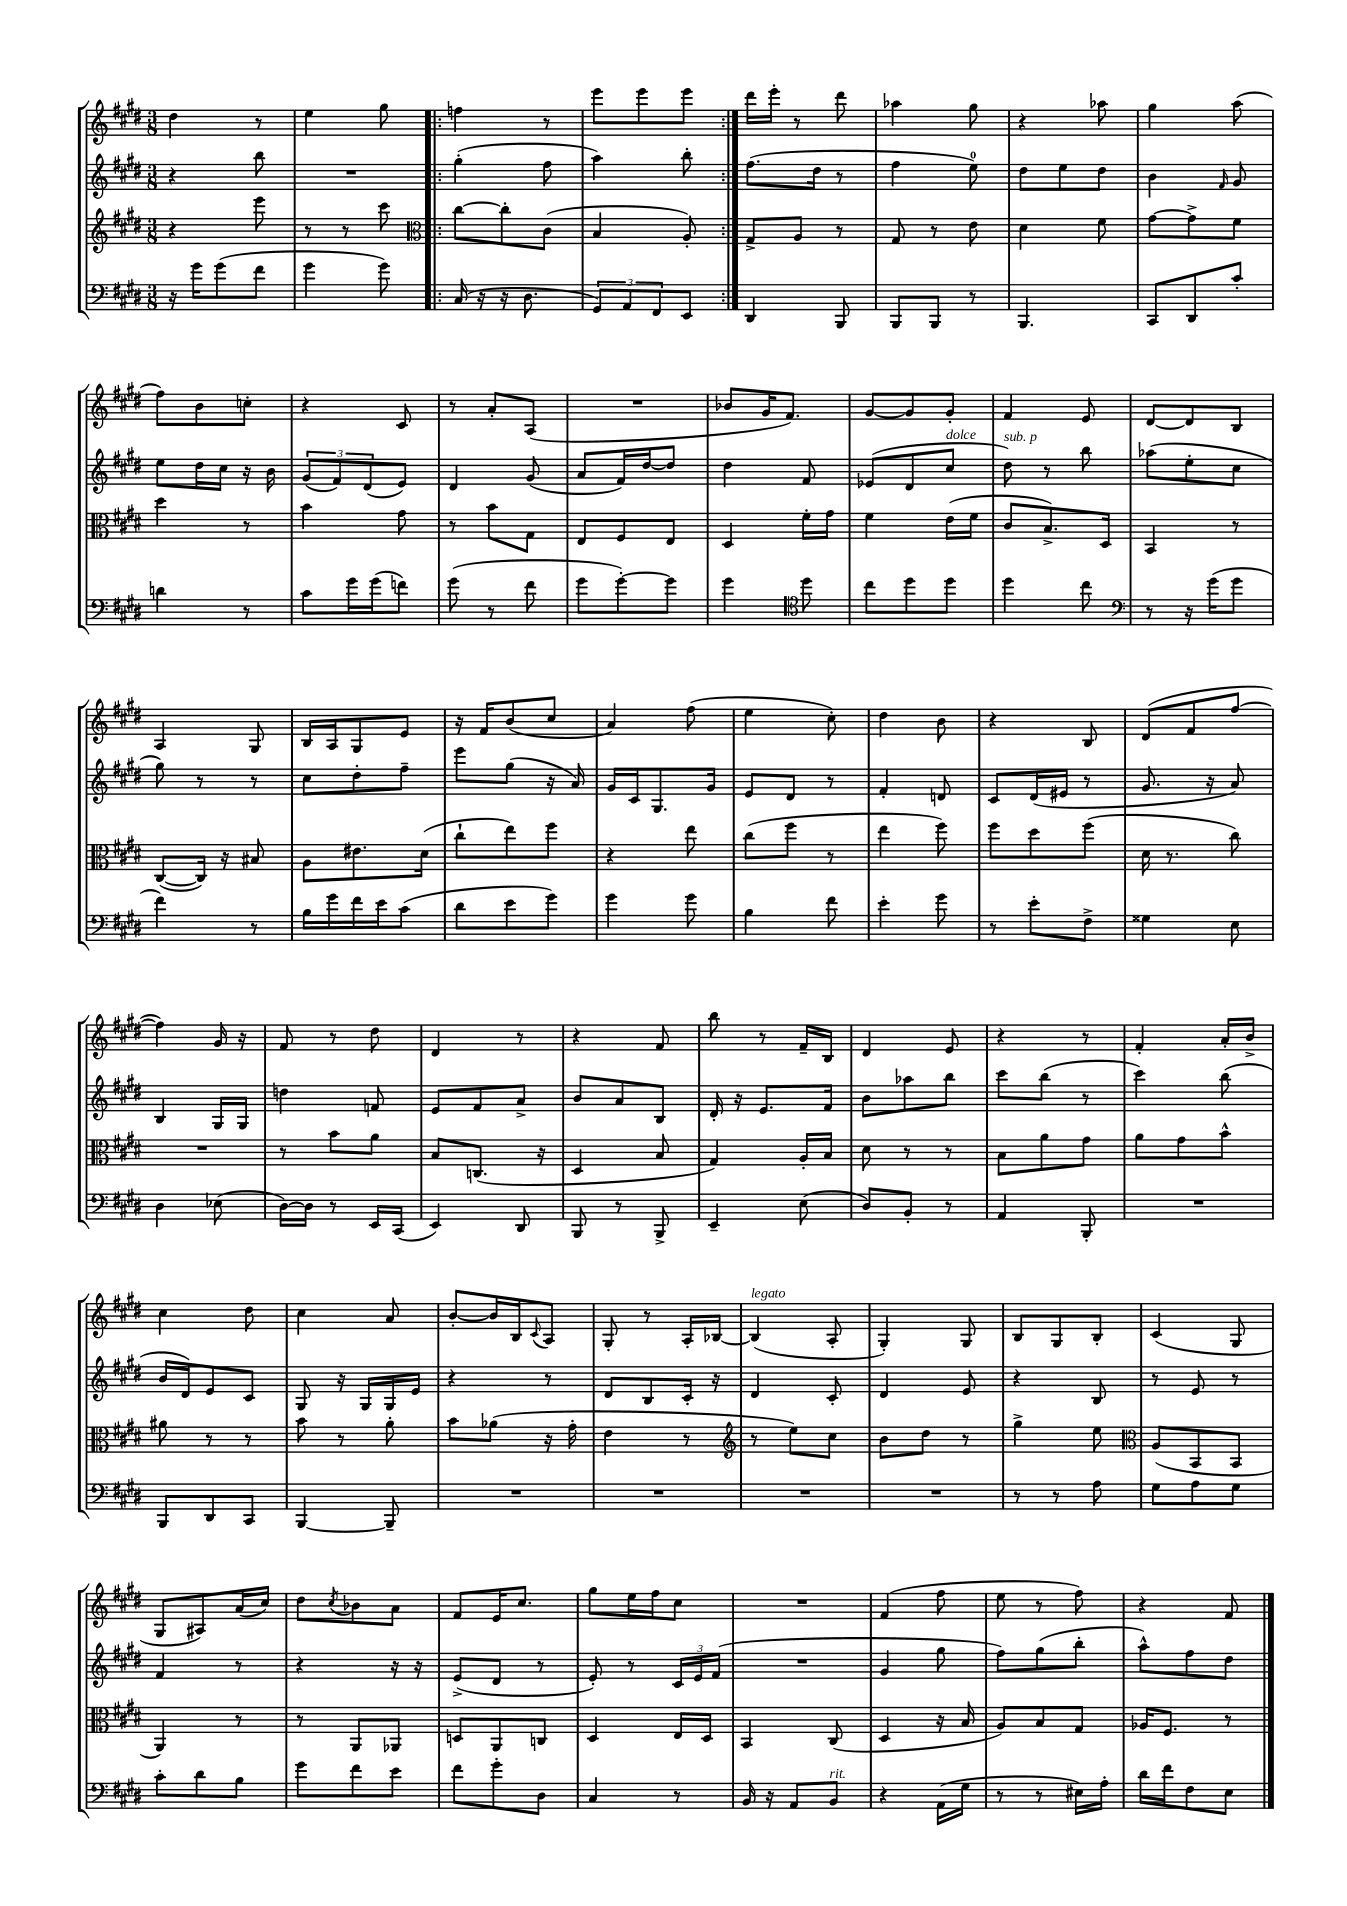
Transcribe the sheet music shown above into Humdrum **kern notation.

**kern	**kern	**kern	**kern
*staff4	*staff3	*staff2	*staff1
*clefF4	*clefG2	*clefG2	*clefG2
*k[f#c#g#d#]	*k[f#c#g#d#]	*k[f#c#g#d#]	*k[f#c#g#d#]
*M3/8	*M3/8	*M3/8	*M3/8
16r	4r	4r	4dd#
16g#	.	.	.
(8g#	.	.	.
8f#	8eee	8bb	8r
=	=	=	=
4g#	8r	4.r	4ee
.	8r	.	.
8g#)	8ccc#	.	8gg#
=!|:	=!|:	=!|:	=!|:
*	*clefC3	*	*
(16C#	[8cc#	(4gg#'	4ff
16r	.	.	.
16r	8cc#']	.	.
8.D#	.	.	.
.	(8c#	8ff#	8r
=	=	=	=
12GG#)	4B	4aa)	8eee
12AA	.	.	.
.	.	.	8eee
12FF#	.	.	.
8EE	8A')	8bb'	8eee
=:|!	=:|!	=:|!	=:|!
4DD#	8G#^	(8.ff#	16ddd#
.	.	.	16eee'
.	8A	.	8r
.	.	16dd#	.
8BBB	8r	8r	8ddd#
=	=	=	=
8BBB	8G#	4ff#	4aa-
8BBB	8r	.	.
8r	8e	8ee)	8gg#
=	=	=	=
4.BBB	4d#	8dd#	4r
.	.	8ee	.
.	8f#	8dd#	8aa-
=	=	=	=
8CC#	[8g#	4b	4gg#
8DD#	8g#^]	.	.
.	.	16qqf#	.
8c#'	8f#	8g#	(8aa
=	=	=	=
4d	4dd#	8ee	8ff#)
.	.	16dd#	8b
.	.	16cc#	.
8r	8r	16r	8cc'
.	.	16b	.
=	=	=	=
8c#	4b	(12g#	4r
.	.	12f#)	.
16g#	.	.	.
.	.	(12d#	.
(16g#	.	.	.
8f)	8g#	8e)	8c#
=	=	=	=
(8g#	8r	4d#	8r
8r	8b	.	8a'
8f#	8G#	(8g#	(8A
=	=	=	=
8g#	8E	8a	4.r
[8g#')	8F#	16f#)	.
.	.	[16dd#	.
8g#]	8E	8dd#]	.
=	=	=	=
4g#	4D#	4dd#	8b-
.	.	.	16g#
.	.	.	8.f#)
*clefC4	*	*	*
8dd#	16f#'	8f#	.
.	16g#	.	.
=	=	=	=
8cc#	4f#	(8e-	[8g#
8dd#	.	8d#	8g#]
8dd#	(16e	8cc#	8g#'
.	16f#	.	.
=	=	=	=
4dd#	8c#	8dd#)	4f#
.	8.B^)	8r	.
8cc#	.	8bb	8e
.	16D#	.	.
=	=	=	=
*clefF4	*	*	*
8r	4BB	(8aa-	[8d#
16r	.	8ee'	8d#]
(16g#	.	.	.
8g#	8r	8cc#	8B
=	=	=	=
4f#)	([8C#	8gg#)	4A
.	16C#])	8r	.
.	16r	.	.
8r	8B#	8r	8G#
=	=	=	=
16B	8A	8cc#	16B
16g#	.	.	16A
16f#	8.e#	8dd#'	8G#
16e	.	.	.
(8c#	.	8ff#~	8e
.	(16d#	.	.
=	=	=	=
8d#	8cc#`	8eee	16r
.	.	.	16f#
8e	8ee)	(8gg#	(8b
8g#)	8ff#	16r	8cc#
.	.	16a)	.
=	=	=	=
4g#	4r	16g#	4a)
.	.	16c#	.
.	.	8.G#	.
8g#	8ee	.	(8ff#
.	.	16g#	.
=	=	=	=
4B	(8cc#	8e	4ee
.	8ff#	8d#	.
8f#	8r	8r	8cc#')
=	=	=	=
4e'	4ee	4f#'	4dd#
8g#	8ff#)	8d	8b
=	=	=	=
8r	8ff#	8c#	4r
8e'	8dd#	(16d#	.
.	.	16e#	.
8F#^	(8ff#	8r	8B
=	=	=	=
4G##	16d#	8.g#	(8d#
.	8.r	.	.
.	.	.	8f#
.	.	16r	.
8E	8cc#)	8a)	[8ff#
=	=	=	=
4D#	4.r	4B	4ff#])
(8E-	.	16G#	16g#
.	.	16G#	16r
=	=	=	=
[16D#)	8r	4dd	8f#
16D#]	.	.	.
8r	8b	.	8r
16EE	8a	8f	8dd#
(16CC#	.	.	.
=	=	=	=
4EE)	8B	8e	4d#
.	(8.C	8f#	.
8DD#	.	8a^	8r
.	16r	.	.
=	=	=	=
8BBB	4D#	8b	4r
8r	.	8a	.
8BBB^	8B	8B	8f#
=	=	=	=
4EE~	4G#)	16d#'	8bb
.	.	16r	.
.	.	8.e	8r
(8E	16A'	.	16f#~
.	16B	16f#	16B
=	=	=	=
8D#)	8d#	8b	4d#
8BB'	8r	8aa-	.
8r	8r	8bb	8e
=	=	=	=
4AA	8B	8ccc#	4r
.	8a	(8bb	.
8BBB'	8g#	8r	8r
=	=	=	=
4.r	8a	4ccc#)	4f#'
.	8g#	.	.
.	8b^^	(8bb	16a'
.	.	.	16b^
=	=	=	=
8BBB	8a#	16b	4cc#
.	.	16d#)	.
8DD#	8r	8e	.
8CC#	8r	8c#	8dd#
=	=	=	=
[4BBB	8b	8G#	4cc#
.	8r	16r	.
.	.	16G#	.
8BBB~]	8a'	16G#	8a
.	.	16e	.
=	=	=	=
4.r	8b	4r	[8b'
.	(8a-	.	16b]
.	.	.	16B
.	.	.	8qqc#
.	16r	8r	8A
.	16g#'	.	.
=	=	=	=
4.r	4e	8d#	8G#'
.	.	8B	8r
.	8r	16c#'	16A'
.	.	16r	[16B-
=	=	=	=
*	*clefG2	*	*
4.r	8r	4d#	(4B-]
.	8ee)	.	.
.	8cc#	8c#'	8A'
=	=	=	=
4.r	8b	4d#	4G#')
.	8dd#	.	.
.	8r	8e	8G#
=	=	=	=
8r	4gg#^	4r	8B
8r	.	.	8G#
8A	8ee	8B	8B'
=	=	=	=
*	*clefC3	*	*
8G#	(8A	8r	(4c#
8A	8BB	8e	.
8G#	8BB	8r	8G#
=	=	=	=
8c#'	4AA)	4f#	8G#
8d#	.	.	8A#)
8B	8r	8r	(16a
.	.	.	16cc#)
=	=	=	=
8g#	8r	4r	8dd#
.	.	.	8qcc#
8f#	8AA	.	8b-
8e	8AA-	16r	8a
.	.	16r	.
=	=	=	=
8f#	8D	(8e^	8f#
8g#'	8AA	8d#	16e
.	.	.	8.cc#
8D#	8C	8r	.
=	=	=	=
4C#	4D#	8e')	8gg#
.	.	8r	16ee
.	.	.	16ff#
8r	16E	24c#	8cc#
.	.	24e	.
.	16D#	.	.
.	.	(24f#	.
=	=	=	=
16BB	4BB	4.r	4.r
16r	.	.	.
8AA	.	.	.
8BB	(8C#	.	.
=	=	=	=
4r	4D#	4g#	(4f#
(16AA	16r	8gg#	8ff#
16G#	16B	.	.
=	=	=	=
8r	8A)	8ff#)	8ee
8r	8B	(8gg#	8r
16E#)	8G#	8bb'	8ff#)
16A'	.	.	.
=	=	=	=
16d#	16A-	8aa^^)	4r
16f#	8.F#	.	.
8F#	.	8ff#	.
8E	8r	8dd#	8f#
==	==	==	==
*-	*-	*-	*-
